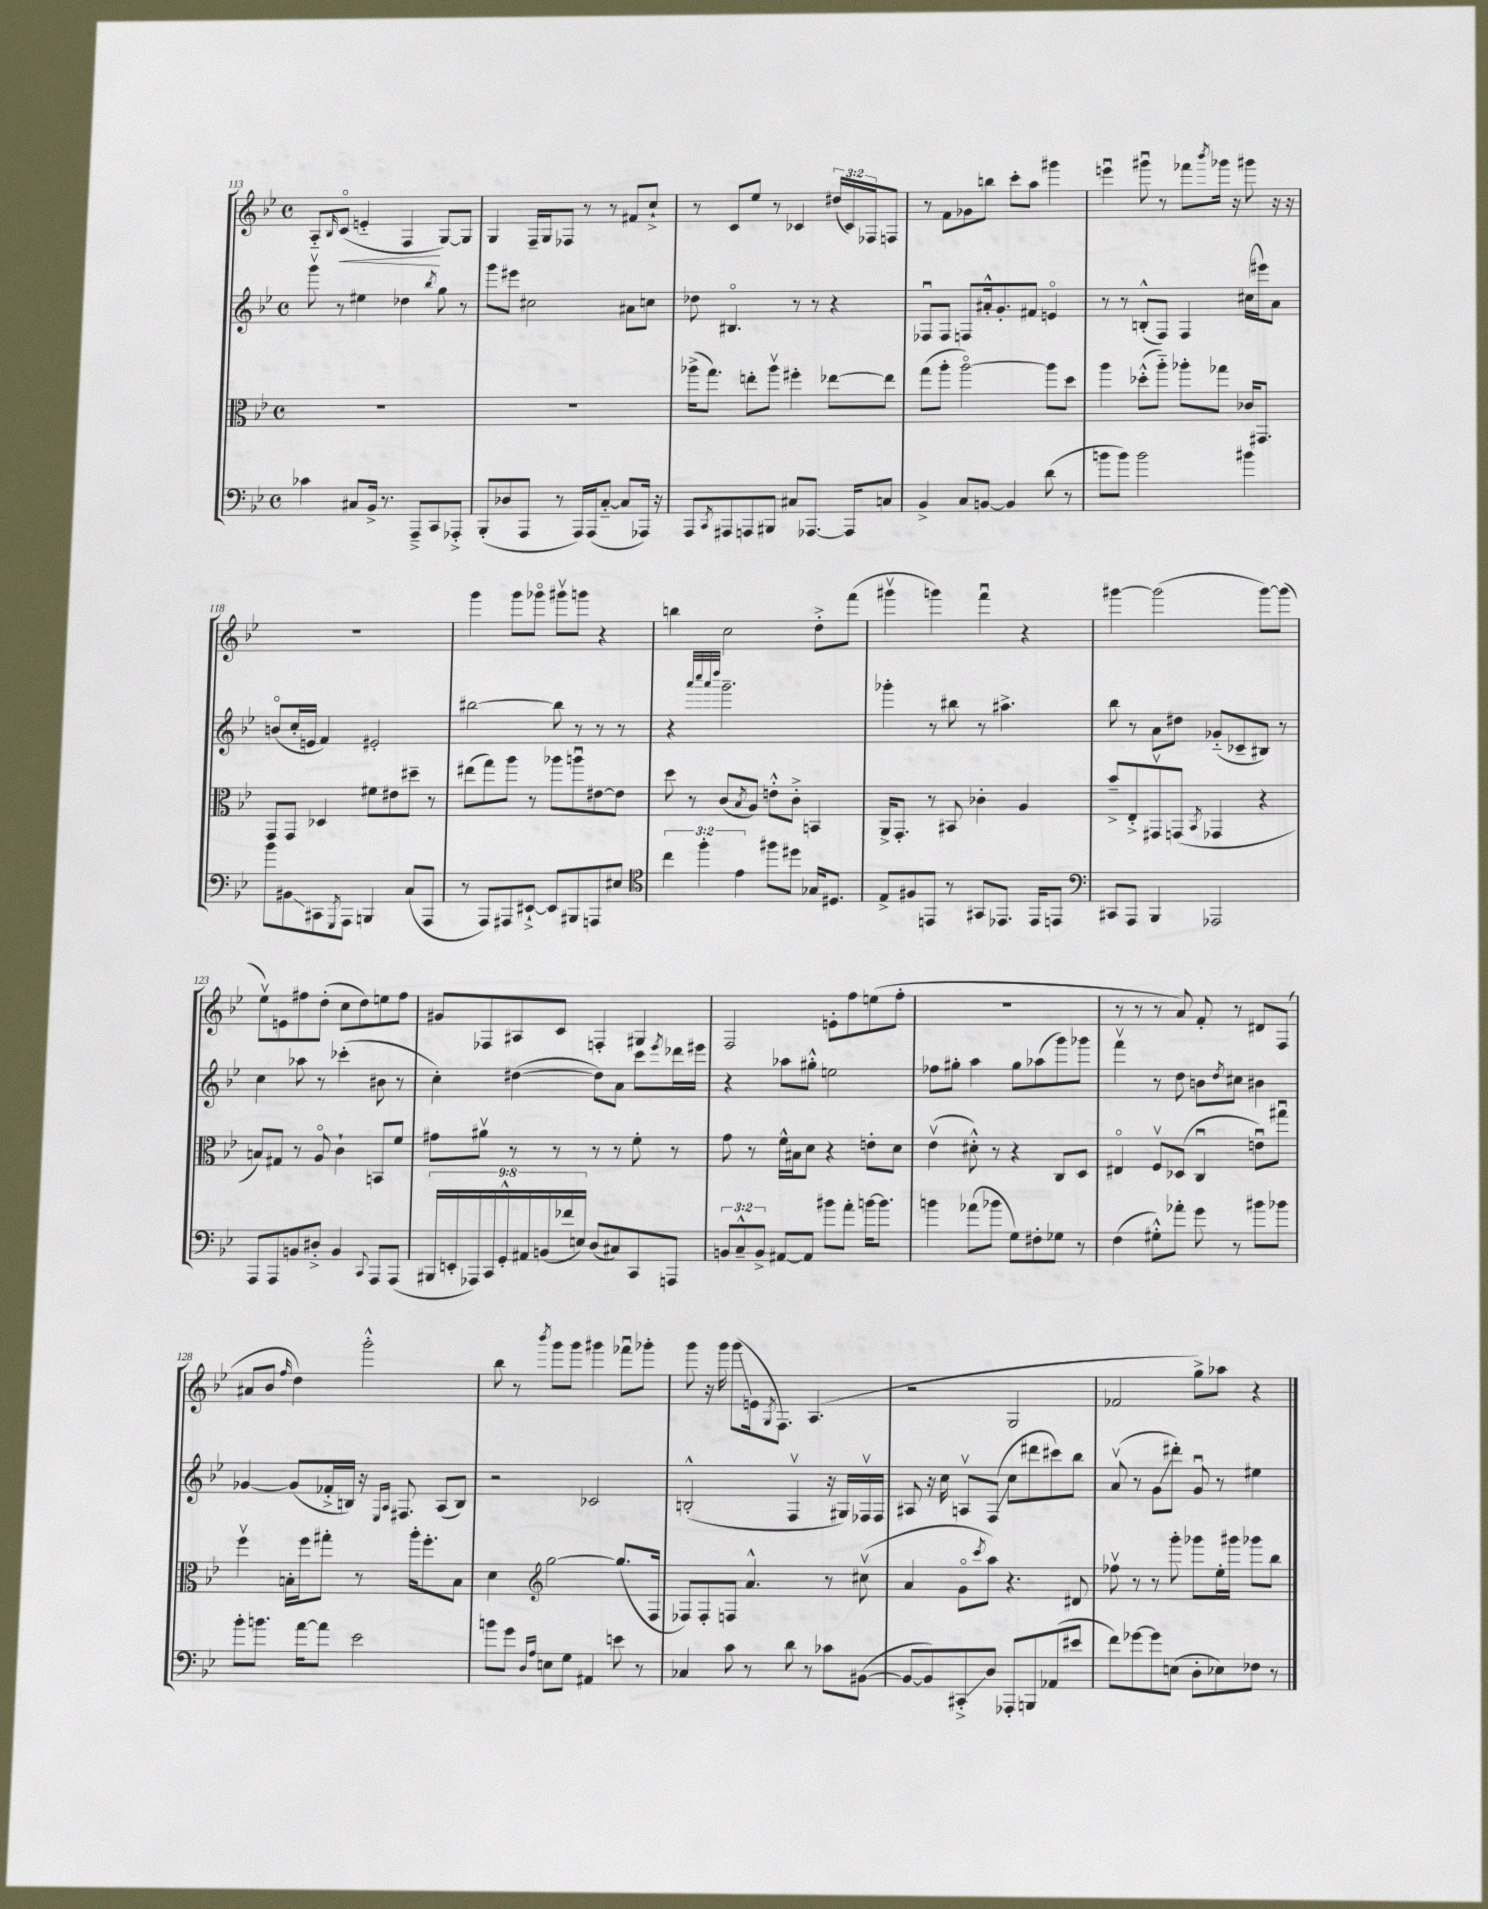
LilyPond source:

<<
\new StaffGroup <<
\new Staff = "s0" {
    \clef treble \key bes \major \defaultTimeSignature \time 4/4 \override Staff.TupletNumber.text = #tuplet-number::calc-fraction-text
    a8-_ \grace { bes16 } c'8\flageolet\<( e'4-_ f4\! g8~) g8 |
    g4 f16-- g16 fes8 r8 r8 fis'8 c''8-!-> |
    r8 c'8 ees''8 r8 ces'4 \tuplet 3/2 { dis''16( ces'16) fes16 } f8 |
    r8 f'8 ges'8 b''8 c'''8-. a''8 gis'''4 |
    e'''4\downbow gis'''8\downbow r8 fes'''8 \acciaccatura { bes'''8 } ges'''16 r16 gis'''8 r16 r16 |
    R1 |
    g'''4 g'''8 ges'''8\flageolet gis'''8\upbow g'''8 r4 |
    b''4 c''2 d''8-.-> f'''8( |
    gis'''4\upbow g'''4) f'''4\downbow r4 |
    gis'''4~ gis'''2( gis'''8~) gis'''8( |
    ees''8\upbow) e'8 fis''8 d''8-.( c''8 d''8) e''8 fis''8 |
    gis'8 fes8 ais8 c'8 f4-. gis4 |
    f2 e'8-. f''8 e''8( f''8-. |
    R1 |
    r8 r8 r8 a'8) f'8-. r8 dis'8 f8( |
    ais'8 bes'8 \grace { f''16 } d''4) g'''2-.-^ |
    bes''8 r8 \acciaccatura { bes'''8 } g'''8 g'''8 gis'''4 fes'''8\downbow ges'''8-. |
    g'''8 r16 g'''16 g'''8\glissando( e'16 \acciaccatura { g8 } f8.) a4.( |
    r2 g2 |
    fes'2 g''8->) aes''8 r4 \bar "|." |
}
\new Staff = "s1" {
    \clef treble \key bes \major \defaultTimeSignature \time 4/4
    g'''8\upbow r8 eis''4 des''4 \acciaccatura { bes''8 } g''8 r8 |
    g'''8 eis'''8 cis''2 ais'8 c''8 |
    des''8 bis4.\flageolet r8 r8 r4 |
    fes8\downbow fes8 f8 ais'16-.-^ g'8.-. fis'8 e'4\flageolet |
    r8 r8 b8-.-^( f8) f4 cis''16( eis'''16) a'8 |
    b'8\flageolet( c''16-. e'16 f'4) eis'2-. |
    bis''2~ bis''8 r8 r8 r8 |
    r4 \grace { a'''32 c''''32 a'''32 d''''32 } g'''2.-- |
    ges'''4-. r8 bis''8 r8 ais''4.-> |
    bes''8 r8 a'8 dis''8 ges'8-_( ces'8-- bis8) r8 |
    c''4 aes''8 r8 ces'''4-.( bis'8 r8 |
    c''4-.) dis''4~( dis''8) a'8 c'''8 \acciaccatura { ees'''8 } des'''16 eis'''16 |
    r4 aes''8 gis''8-.-^ e''2 |
    fes''8 gis''8-. a''4 gis''8 aes''8( g'''8) ges'''8 |
    f'''4\upbow r8 d''8 b'8 \acciaccatura { d''8 } cis''8 bis'4 |
    ges'4~ ges'8( fes'16-.-> b16) r16 \grace { ees16 a16 } fis8. a8( b8) |
    r2 ces'2 |
    b2-.-^( f4\upbow r16 gis16) fes16\upbow fes16 |
    ais8 r16 c''16 a8\upbow f8\glissando( c''8 dis'''8 cis'''8) bes''8 |
    a'8\upbow( r8 g'8\glissando dis'''8-.) g'8\downbow r8 eis''4 \bar "|." |
}
\new Staff = "s2" {
    \clef alto \key bes \major \defaultTimeSignature \time 4/4
    R1 |
    R1 |
    aes''16->( g''8.) e''8-. aes''8\upbow fis''4-. ees''8~ ees''8 |
    g''8( a''8-. a''2~\flageolet) a''8 d''8 |
    a''4 des''8-.-^( a''8-_) aes''8-. ges''8 ces'16 gis,8. |
    g,8 g,8 des4 fis'8 eis'8 dis''8-- r8 |
    eis''8( g''8) a''8 r8 aes''8 a''8\downbow eis'8~ eis'8 |
    d''8 r8 c'8( \acciaccatura { bes8 } a8) e'8-.-^ c'8-.-> b,4 |
    a,16-> g,8.-. r8 bis,8 ces'4-. a4 |
    bes'8---> ees8-.-> gis,8\upbow g,8( \acciaccatura { bes,8 } ges,4 r4 |
    b8) gis8 r8 a8\flageolet c'4-! b,8 f'8 |
    gis'8 ais'8\upbow r8 r8 r8 r8 f'8-. r8 |
    g'8 r8 f'16-^ bis16 d'8 r4 e'8-. d'8 |
    ees'4\upbow( dis'8-.-^) r8 r4 c8 d8 |
    eis4\flageolet f8\upbow des8( c4\downbow e'8\downbow) gis''8\downbow |
    f''4\upbow b16-. f''16 gis''8-. r8 a''16-. f''8.-. b8 |
    d'4 \clef treble g''2~ g''8.( f16 |
    fes8) fes8-. f8 a'4.-^ r8 cis''8\upbow( |
    a'4 g'8\flageolet \acciaccatura { c'''8 } a''8) r4. dis'8 |
    fes''8\upbow r8 r8 g'''8-. ges'''8 ees''16-. gis'''16 ges'''8 bes''8 \bar "|." |
}
\new Staff = "s3" {
    \clef bass \key bes \major \defaultTimeSignature \time 4/4 \override Staff.TupletNumber.text = #tuplet-number::calc-fraction-text
    ces'4 cis8 bes,16-> r8. a,,8---> c,8 aes,,8-.-> |
    bes,,8-.( des8 a,,8 r8 a,,16) a,,16( c8~-_ c8 aes,,16) r16 |
    a,,8 \acciaccatura { c,8 } ais,,8 a,,8 bis,,8 cis8 aes,,8.~ aes,,16 c8 |
    bes,4-> c8 b,8~ b,4 d'8( r8 |
    b'8 b'8) b'2 bis'4 |
    bes'8 bis,8\glissando cis,8 \acciaccatura { g,,8 } a,,8 b,,4 c8( a,,8 |
    r8 a,,8) ais,,8 eis,8~-!-> eis,8 bis,,8 a,,8 eis8 |
    \clef tenor \tuplet 3/2 { c''4 f''4-. ees'4 } fis''8 dis''8 ges16 dis8. |
    ees8-> fis8 e,8 r8 gis,8 ees,8. ees,16 e,8 |
    \clef bass cis,8 a,,8 bes,,4 aes,,2 |
    a,,8 a,,8 b,8 dis8-.-> b,4 \appoggiatura { c,8 } a,,8 a,,8( |
    \tuplet 9/8 { bis,,16 e,16-. aes,,16) c,16 g,16-.-^ ais,16 b,16( fes'16 e16) } d8( cis8) c,8 a,,8 |
    \tuplet 3/2 { b,8 c8---^ b,8-> } ais,8~ ais,8 bis'8 a'8-. b'16~ b'8. |
    b'4 aes'8( bes'8 g8) fis8-. ges8 r8 |
    f4( gis8-.-^) aes'8-. g'8 r8 bis'8 bes'8 |
    bes'8-. b'8. a'16~ a'8 ees'2 |
    b'8 g'8 \grace { d16 a16 } e8 g8 ais,4 e'8 r8 |
    ces4 c'8 r8 d'8 r8 ces'8 bis,8~( |
    bis,8~ bis,8) cis,8-.->\glissando d8 aes,,8-. b,,8 aes,8( eis'8 |
    f'8) ges'8~ ges'8 e8( d8-. ees8) fes8 r8 \bar "|." |
}
>>
>>
\layout { \context { \Score currentBarNumber = #113 } }
